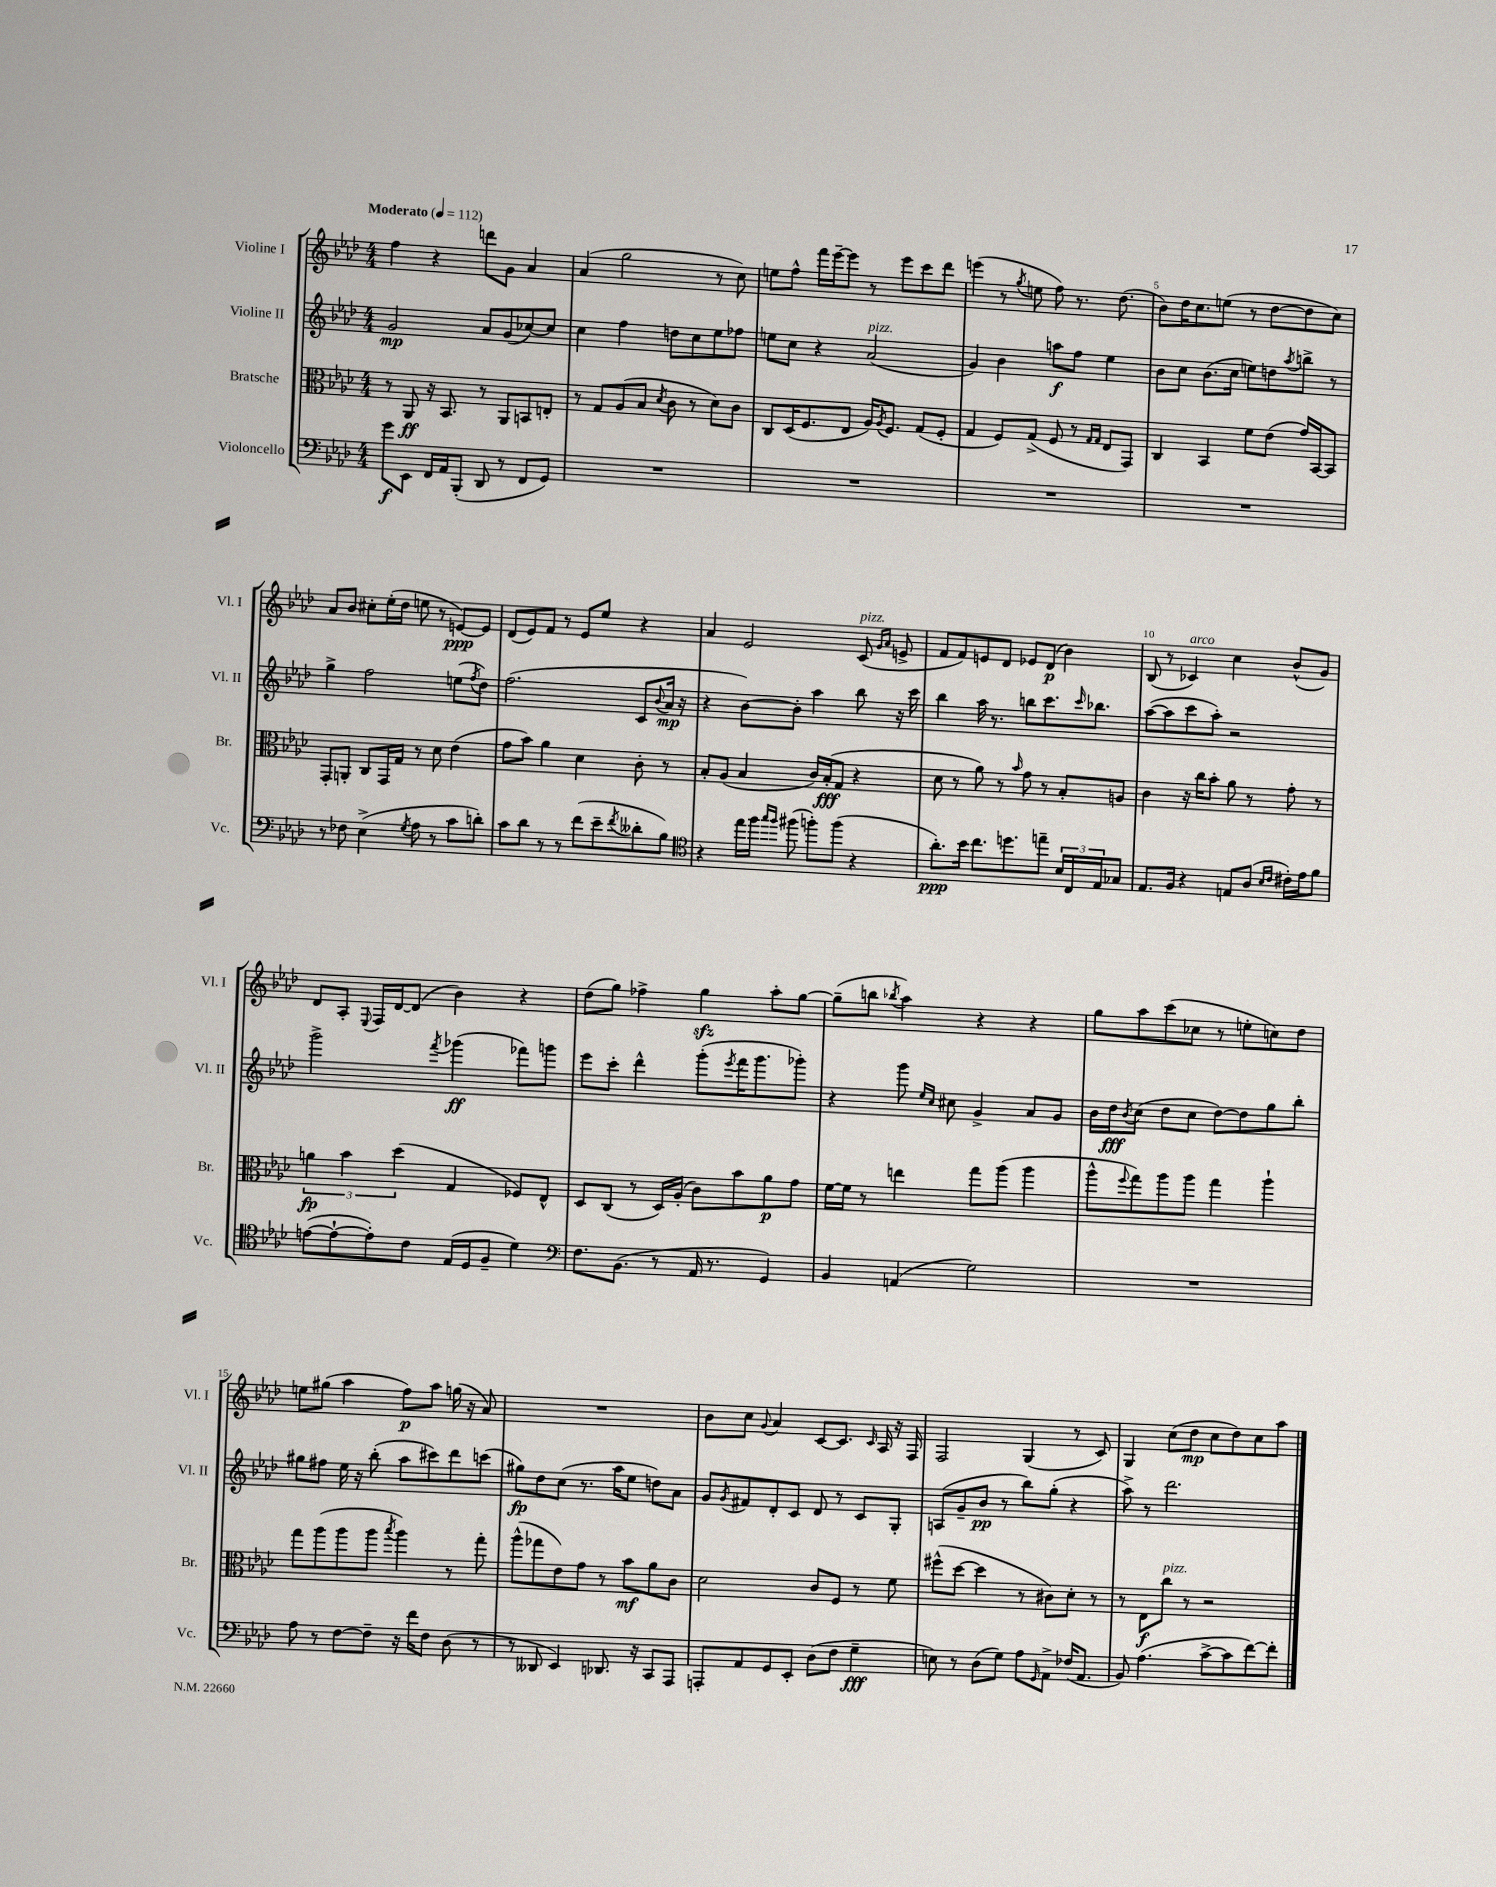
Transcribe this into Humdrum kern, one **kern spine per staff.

**kern	**dynam	**kern	**dynam	**kern	**dynam	**kern	**dynam
*part4	*part4	*part3	*part3	*part2	*part2	*part1	*part1
*staff4	*staff4	*staff3	*staff3	*staff2	*staff2	*staff1	*staff1
*I"Violoncello	*	*I"Bratsche	*	*I"Violine II	*	*I"Violine I	*
*I'Vc.	*	*I'Br.	*	*I'Vl. II	*	*I'Vl. I	*
*clefF4	*	*clefC3	*	*clefG2	*	*clefG2	*
*k[b-e-a-d-]	*	*k[b-e-a-d-]	*	*k[b-e-a-d-]	*	*k[b-e-a-d-]	*
*M4/4	*	*M4/4	*	*M4/4	*	*M4/4	*
*MM112	*	*MM112	*	*MM112	*	*MM112	*
=1	=1	=1	=1	=1	=1	=1	=1
!	!	!	!	!	!	!LO:TX:a:B:t=Moderato	!
8g\L	f	8r	.	2g/	mp	4ff\	.
8EE-\J	.	8AA-/	ff	.	.	.	.
16FF/LL	.	16r	.	.	.	4r	.
16AA-/J	.	8.BB-/	.	.	.	.	.
(8BBB-'/J	.	.	.	.	.	.	.
8DD-/	.	8r	.	8a-/L	.	8dddn\L	.
8r	.	8AA-/L	.	(8g/	.	8g\J	.
8FF/L	.	8BBn/	.	[8cc-X/)	.	4a-/	.
8GG/J)	.	8En'/J	.	8cc-/J]	.	.	.
=2	=2	=2	=2	=2	=2	=2	=2
1r	.	8r	.	4cc\	.	(4a-/	.
.	.	8G/L	.	.	.	.	.
.	.	(8A-/	.	4ff\	.	2gg\	.
.	.	8B-/J	.	.	.	.	.
.	.	8qd-/	.	.	.	.	.
.	.	8c\	.	8ddn\L	.	.	.
.	.	8r	.	8cc\	.	.	.
.	.	8d-\L)	.	8ee-\	.	8r	.
.	.	8c\J	.	8ff-X\J	.	8cc\)	.
=3	=3	=3	=3	=3	=3	=3	=3
1r	.	8C/L	.	8een\L	.	8een\L	.
.	.	(16D-/K	.	8cc\J	.	8ff^^\J	.
.	.	8.F/	.	.	.	.	.
.	.	.	.	4r	.	16fff\LL	.
.	.	.	.	.	.	[16eee-~\J	.
.	.	8E-/J	.	.	.	8eee-\J]	.
!	!	!	!	!LO:TX:a:i:t=pizz.	!	!	!
.	.	16A-/KL)	.	(2a-/	.	8r	.
.	.	8qA-/	.	.	.	.	.
.	.	8.F/J	.	.	.	.	.
.	.	.	.	.	.	8eee-\L	.
.	.	(8G/L	.	.	.	8ccc\	.
.	.	8F'/J	.	.	.	8ddd-\J	.
=4	=4	=4	=4	=4	=4	=4	=4
1r	.	4G/	.	4g/)	.	(4eeen\	.
.	.	8F/L)	.	4b-\	.	8r	.
.	.	.	.	.	.	8qgg/	.
.	.	(8G^/J	.	.	.	8een\	.
.	.	8F/	.	8aan\L	f	8ff\)	.
.	.	8r	.	8ff\J	.	8.r	.
.	.	16qqG/LL	.	.	.	.	.
.	.	16qqG/JJ	.	.	.	.	.
.	.	8E-/L	.	4ee-\	.	.	.
.	.	.	.	.	.	(8.dd-\	.
.	.	8GG/J)	.	.	.	.	.
=5	=5	=5	=5	=5	=5	=5	=5
1r	.	4C/	.	8b-\L	.	8b-\L)	.
.	.	.	.	8cc\J	.	16dd-\K	.
.	.	.	.	.	.	8.cc\	.
.	.	4BB-/	.	(8.b-\L	.	.	.
.	.	.	.	.	.	(8een\J	.
.	.	.	.	16cc\Jk	.	.	.
.	.	8f\L	.	8een\L)	.	8r	.
.	.	(8e-\J	.	8ddn\	.	[8dd-\L	.
.	.	.	.	8qaa-/	.	.	.
.	.	16g/LL)	.	8bbn^\J	.	8dd-\]	.
.	.	[16BB-/J	.	.	.	.	.
.	.	8BB-/J]	.	8r	.	8cc\J)	.
!!LO:LB:g=z
=6	=6	=6	=6	=6	=6	=6	=6
8r	.	8GG'/L	.	4gg^\	.	8a-/L	.
8F-X\	.	8AAn'/J	.	.	.	8b-/J	.
(4E-^\	.	8C/L	.	2ff\	.	8cc#X'\L	.
.	.	16GG/L	.	.	.	(16ee-'\L	.
.	.	16G/JJ	.	.	.	16dd-\JJ	.
8qG/	.	.	.	.	.	.	.
8A-\	.	8r	.	.	.	8een\	.
8r	.	8d-\	.	.	.	8r	.
8c\L	.	(4e-\	.	(8een\L	.	[8en/L)	ppp
.	.	.	.	8qff/	.	.	.
8dn'\J)	.	.	.	8dd-\J)	.	8e/J]	.
=7	=7	=7	=7	=7	=7	=7	=7
8c\L	.	8g\L	.	(2.ff\	.	(8d-/L	.
8d-\J	.	8b-\J)	.	.	.	8e-/)	.
8r	.	4a-\	.	.	.	8f/J	.
8r	.	.	.	.	.	8r	.
(8f\L	.	4d-\	.	.	.	8e-/L	.
8e-~\	.	.	.	.	.	8ee-/J	.
8qf/	.	.	.	.	.	.	.
8d--X'\	.	8c'\	.	8c/L	.	4r	.
.	.	.	.	8qqb-/	.	.	.
8B-\J)	.	8r	.	16a-/Jk	mp	.	.
.	.	.	.	16r	.	.	.
=8	=8	=8	=8	=8	=8	=8	=8
*clefC4	*	*	*	*	*	*	*
4r	.	8B-'/L	.	4r	.	4a-/	.
.	.	(8A-/J	.	.	.	.	.
16ee-\LL	.	4B-/	.	[8b-\L)	.	2e-/	.
16ff\JJ	.	.	.	.	.	.	.
16qqgg/LL	.	.	.	.	.	.	.
16qqff/JJ	.	.	.	.	.	.	.
(8ff#X\	.	.	.	8b-'\J]	.	.	.
8ffn'\L)	.	16c/LL)	.	4aa-\	.	.	.
.	.	(16B-'/J	fff	.	.	.	.
(8ff\J	.	8G/J	.	.	.	.	.
!	!	!	!	!	!	!LO:TX:a:i:t=pizz.	!
4r	.	4r	.	8bb-\	.	(8c/	.
.	.	.	.	.	.	16qqg/LL	.
.	.	.	.	.	.	16qqa-/JJ	.
.	.	.	.	16r	.	8en^/	.
.	.	.	.	16ccc\	.	.	.
=9	=9	=9	=9	=9	=9	=9	=9
8.a-'\L)	ppp	8d-\	.	4bb-\	.	8f/L	.
.	.	8r	.	.	.	8f/)	.
16b-\Jk	.	.	.	.	.	.	.
8.cc\L	.	8a-\)	.	16aa-\	.	8en/	.
.	.	.	.	8.r	.	.	.
.	.	8r	.	.	.	8d-/J	.
8.ddn\	.	.	.	.	.	.	.
.	.	16qqb-/	.	.	.	.	.
.	.	8g\	.	8bbn\L	.	8e-X/L	.
8een~\J	.	8r	.	8.ccc\	.	(8d-/J	p
24B-/LL	.	8B-'/L	.	.	.	4b-\)	.
24C/	.	.	.	.	.	.	.
.	.	.	.	16qqccc/	.	.	.
.	.	.	.	8.bb-X\J	.	.	.
24E-/J	.	.	.	.	.	.	.
8G-X/J	.	8An/J	.	.	.	.	.
=10	=10	=10	=10	=10	=10	=10	=10
8.E-/L	.	4c\	.	([8aa-\L	.	(8B-/	.
.	.	.	.	8aa-\]	.	8r	.
16F/Jk	.	.	.	.	.	.	.
!	!	!	!	!	!	!LO:TX:a:i:t=arco	!
4r	.	16r	.	8ccc\	.	4c-X/)	.
.	.	16cc\KL	.	.	.	.	.
.	.	8b-'\J	.	8aa-'\J)	.	.	.
8En/L	.	8a-\	.	2r	.	4cc\	.
(8A-/J	.	8r	.	.	.	.	.
16qqB-/LL	.	.	.	.	.	.	.
16qqc/JJ	.	.	.	.	.	.	.
16c#X'\LL)	.	8g'\	.	.	.	(8b-^^/L	.
16e-\J	.	.	.	.	.	.	.
8f\J	.	8r	.	.	.	8g/J)	.
!!LO:LB:g=z
=11	=11	=11	=11	=11	=11	=11	=11
([8en\L	.	6an\	fp	2ggg^\	.	8d-/L	.
8e`\_	.	.	.	.	.	8A-'/J	.
.	.	6b-\	.	.	.	.	.
.	.	.	.	.	.	8qqE-/	.
8e'\])	.	.	.	.	.	16F/LL	.
.	.	.	.	.	.	[16d-/J	.
.	.	(6dd-\	.	.	.	.	.
8c\J	.	.	.	.	.	(8d-/J]	.
.	.	.	.	8qfff/	.	.	.
(16E-/LL	.	4G/	.	(4ggg-X\	ff	4b-\)	.
16D-/J	.	.	.	.	.	.	.
8F~/J	.	.	.	.	.	.	.
4d-\)	.	8F-X/L)	.	8fff-X\L)	.	4r	.
.	.	8E-^^/J	.	8gggn\J	.	.	.
=12	=12	=12	=12	=12	=12	=12	=12
*clefF4	*	*	*	*	*	*	*
8.F\L	.	8D-/L	.	8eee-\L	.	(8dd-\L	.
.	.	(8C/J	.	8ccc'\J	.	8gg\J)	.
(8.BB-\J	.	.	.	.	.	.	.
.	.	8r	.	4ddd-^^\	.	4ff-X^\	.
8r	.	16D-/LL)	.	.	.	.	.
.	.	(16A-'/JJ	.	.	.	.	.
16AA-/	.	8c\L)	.	(8ggg'\L	.	4ggzz\	.
8.r	.	.	.	.	.	.	.
.	.	.	.	8qeee-/	.	.	.
.	.	8b-\	.	16fff\K	.	.	.
.	.	.	.	8.ggg\	.	.	.
4GG/)	.	8a-\	p	.	.	8aa-'\L	.
.	.	8g\J	.	8ggg-X'\J)	.	[8gg\J	.
=13	=13	=13	=13	=13	=13	=13	=13
4BB-/	.	[16f\LL	.	4r	.	(8gg~\L]	.
.	.	16f\JJ]	.	.	.	.	.
.	.	8r	.	.	.	8bbn\J	.
.	.	.	.	.	.	8qbb-X/	.
(4AAn/	.	4een\	.	8ggg\	.	4aa-\)	.
.	.	.	.	16qqee-/LL	.	.	.
.	.	.	.	16qqcc/JJ	.	.	.
.	.	.	.	8cc#X\	.	.	.
2G\)	.	8gg\L	.	4g^/	.	4r	.
.	.	(8aa-\J	.	.	.	.	.
.	.	4aa-\	.	8a-/L	.	4r	.
.	.	.	.	8g/J	.	.	.
=14	=14	=14	=14	=14	=14	=14	=14
1r	.	8aa-^^\L	.	16b-\LL	.	8gg\L	.
.	.	.	.	16dd-\J	fff	.	.
.	.	8qqff/	.	8qb-/	.	.	.
.	.	8gg\)	.	(8cc\J	.	8aa-\	.
.	.	8aa-\	.	8dd-\L	.	(8ccc\	.
.	.	8aa-\J	.	8cc\J	.	8cc-X\J	.
.	.	4gg\	.	[8dd-\L)	.	8r	.
.	.	.	.	8dd-\]	.	8een'\L	.
.	.	4aa-`\	.	8gg\	.	8ccn\)	.
.	.	.	.	8bb-'\J	.	8dd-\J	.
!!LO:LB:g=z
=15	=15	=15	=15	=15	=15	=15	=15
8A-\	.	8gg\L	.	8gg#X\L	.	8een\L	.
8r	.	(8aa-\	.	8ff#X\J	.	(8gg#X\J	.
[8F\L	.	8aa-\	.	16ee-\	.	4aa-\	.
.	.	.	.	16r	.	.	.
8F~\J]	.	8aa-\J	.	(8bb-'\	.	.	.
.	.	8qbb-/	.	.	.	.	.
16r	.	4aa-\)	.	8aa-\L	.	8ff\L)	p
16f\KL	.	.	.	.	.	.	.
8F\J	.	.	.	8ccc#X\)	.	8aa-\J	.
(8D-\	.	8r	.	8ddd-\	.	(16ggn\	.
.	.	.	.	.	.	16r	.
8r	.	8gg'\	.	(8cccn\J	.	8a-/)	.
=16	=16	=16	=16	=16	=16	=16	=16
8r	.	(8aa-^^\L	.	8gg#X\L)	fp	1r	.
8DD--X/	.	8gg-X\	.	8dd-\	.	.	.
4EE-/)	.	8e-\)	.	(8cc\J	.	.	.
.	.	8g\J	.	8.r	.	.	.
8.DD-X/	.	8r	.	.	.	.	.
.	.	.	.	16aa-\KL	.	.	.
.	.	8b-\L	mf	8ee-\J	.	.	.
16r	.	.	.	.	.	.	.
8CC/L	.	8a-\	.	8ddn\L)	.	.	.
8AAA-/J	.	8c\J	.	8a-\J	.	.	.
=17	=17	=17	=17	=17	=17	=17	=17
8AAAn'/L	.	2d-\	.	8g/L	.	8b-\L	.
.	.	.	.	8qg/	.	.	.
8AA-/	.	.	.	8f#X/	.	8cc\J	.
.	.	.	.	.	.	8qqg/	.
8GG/	.	.	.	8d-'/	.	4a-/	.
8EE-'/J	.	.	.	8c/J	.	.	.
(8D-\L	.	8c/L	.	8d-/	.	[8c/L	.
8F\J	.	8F/J	.	8r	.	8.c/J]	.
4G~\	fff	8r	.	8c/L	.	.	.
.	.	.	.	.	.	16qqc/	.
.	.	.	.	.	.	16A-/	.
.	.	8f\	.	8G'/J	.	16r	.
.	.	.	.	.	.	16F/	.
=18	=18	=18	=18	=18	=18	=18	=18
8En\)	.	(8ff#X^^\L	.	(8An/L	.	2F/	.
8r	.	[8dd-\J	.	8g~/	.	.	.
(8D-\L	.	4dd-\]	.	8b-/J	pp	.	.
8G\J)	.	.	.	8r	.	.	.
8A-\L	.	8r	.	8bb-\L)	.	(4G/	.
16qqGG/	.	.	.	.	.	.	.
8AA-^\J	.	8c#X\L)	.	(8gg'\J	.	.	.
(16F-X/KL	.	8d-'\J	.	4r	.	8r	.
8.AA-/J	.	.	.	.	.	.	.
.	.	8r	.	.	.	8c/)	.
=19	=19	=19	=19	=19	=19	=19	=19
8BB-/)	.	8r	.	8aa-^\)	.	4G/	.
(4.A-\	.	8E-\L	f	8r	.	.	.
!	!	!LO:TX:a:i:t=pizz.	!	!	!	!	!
.	.	8cc\J	.	2.ddd-\	.	(8cc\L	.
.	.	8r	.	.	.	8dd-\J	mp
[8c^\L	.	2r	.	.	.	8cc\L	.
8c\]	.	.	.	.	.	8dd-\)	.
[8f\)	.	.	.	.	.	8cc\	.
8f'\J]	.	.	.	.	.	8aa-\J	.
==	==	==	==	==	==	==	==
*-	*-	*-	*-	*-	*-	*-	*-
